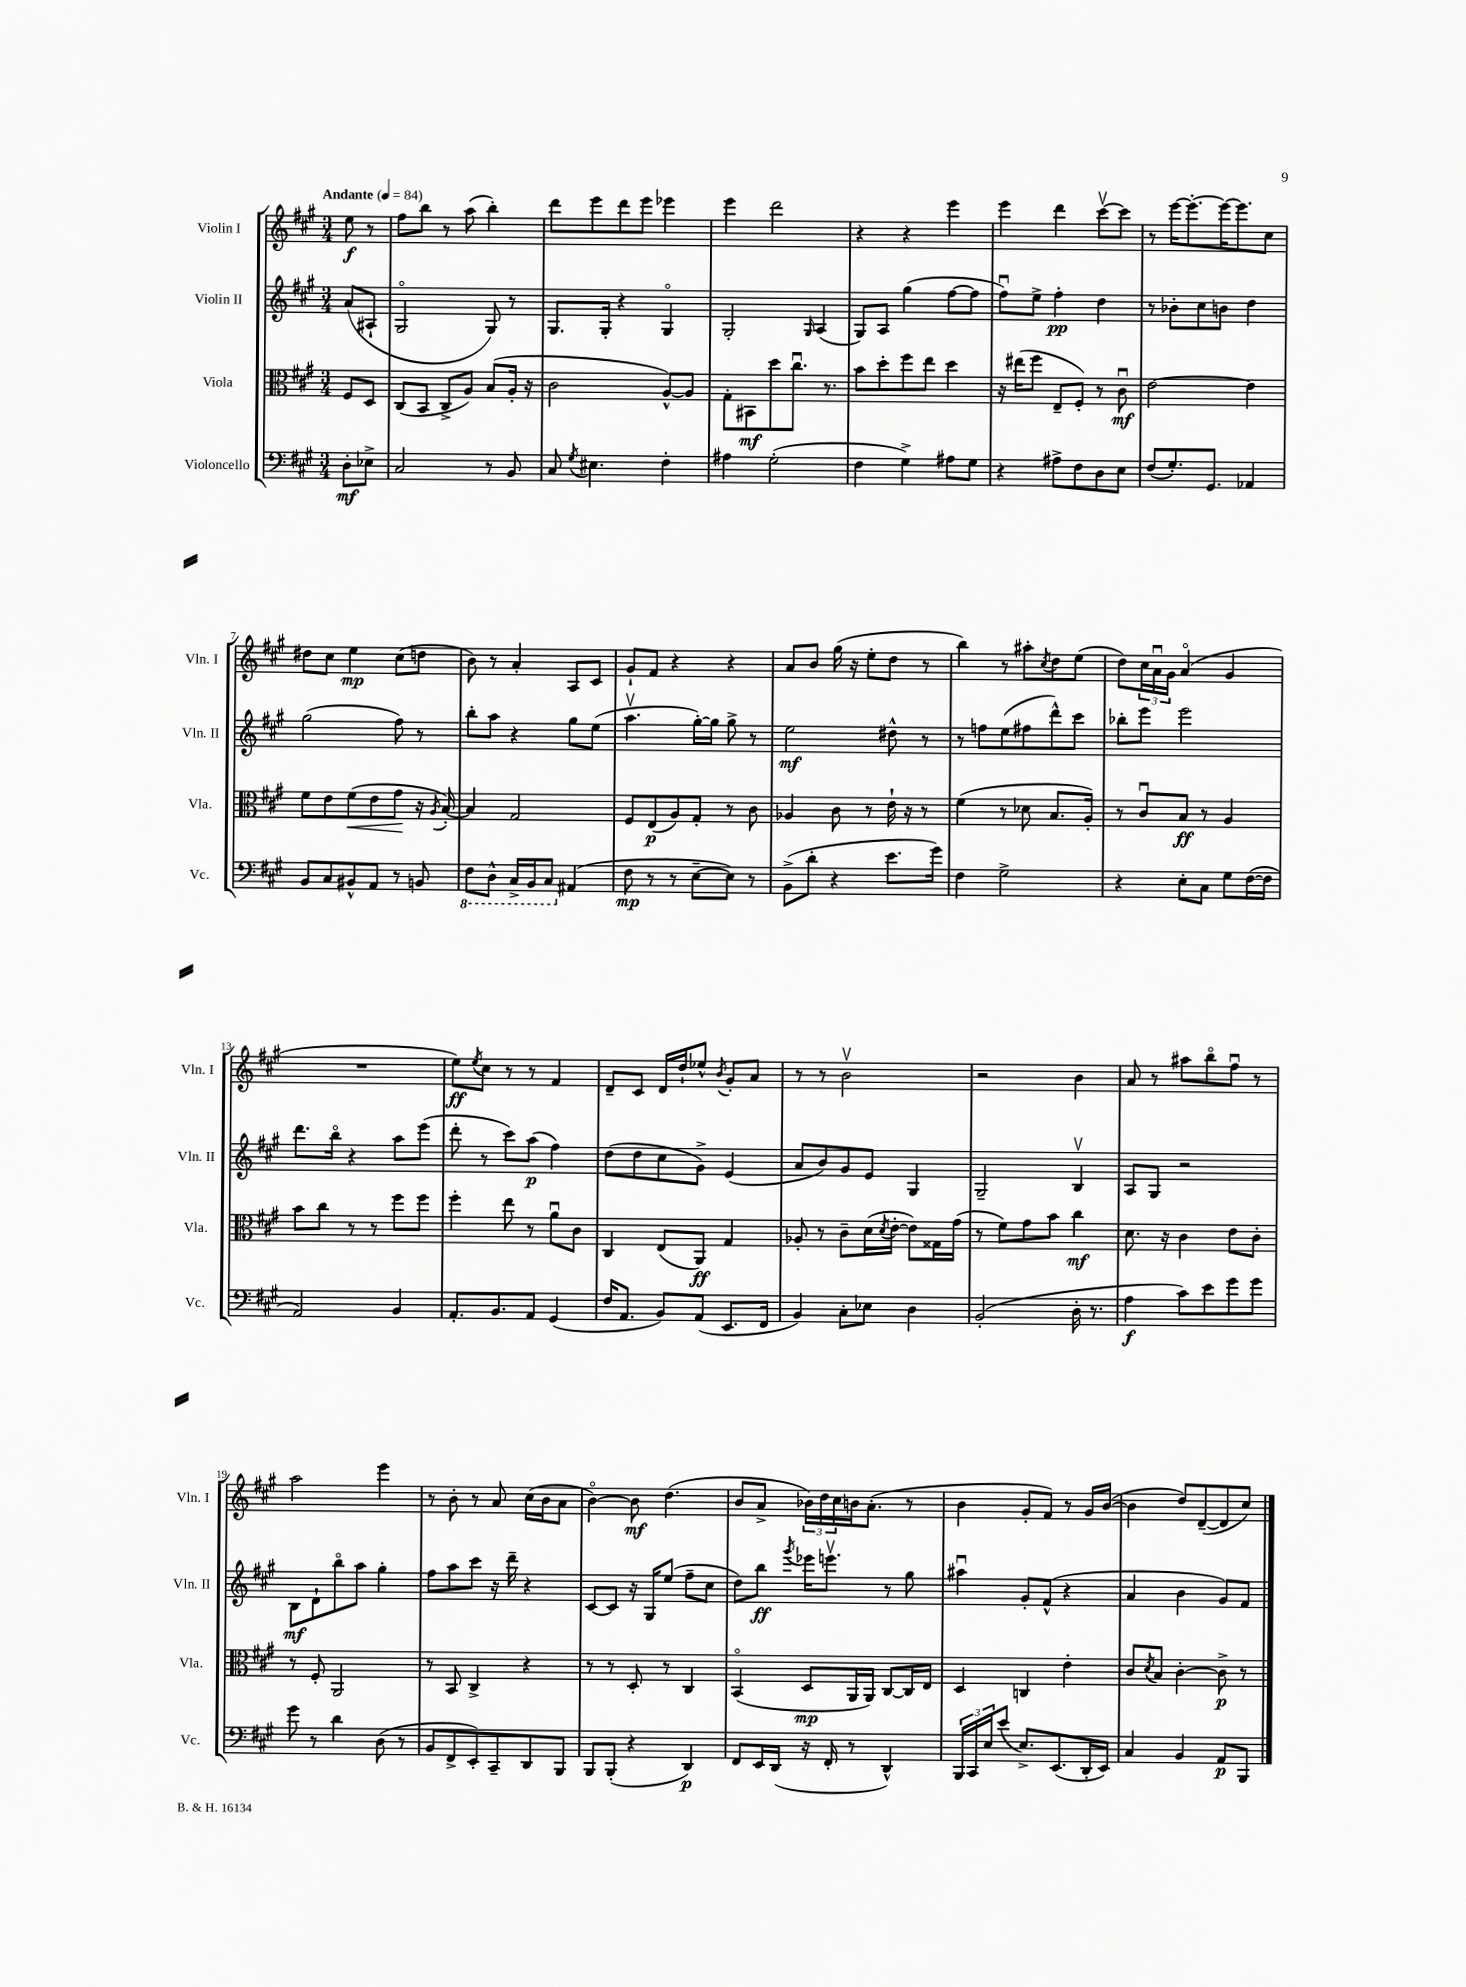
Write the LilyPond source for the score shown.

<<
\new StaffGroup <<
\new Staff = "s0" \with { instrumentName = "Violin I" shortInstrumentName = "Vln. I" } {
    \clef treble \key a \major \numericTimeSignature \time 3/4 \partial 4 \tempo "Andante" 4 = 84
    e''8\f r8 |
    fis''8 b''8 r8 a''8( b''4-.) |
    d'''8 e'''8 d'''8 e'''8 ees'''4 |
    e'''4 d'''2 |
    r4 r4 e'''4 |
    e'''4 d'''4 cis'''8~\upbow cis'''8 |
    r8 e'''16~ e'''8.~-. e'''16~ e'''8. cis''8 |
    dis''8 cis''8 e''4\mp cis''8( d''8 |
    b'8) r8 a'4-. a8 cis'8 |
    gis'8-! fis'8 r4 r4 |
    a'8 b'8 gis''16( r16 e''8-. d''8 r8 |
    b''4) r8 ais''8-. \acciaccatura { cis''8 } d''8 e''8( |
    d''8) \tuplet 3/2 { cis''16 a'16\downbow gis'16 } a'4\flageolet( gis'4 |
    R2. |
    e''8\ff) \acciaccatura { e''8 } cis''8 r8 r8 fis'4 |
    d'8-- cis'8 d'16 d''16-! ees''8-^ \acciaccatura { b'8 } gis'8-. a'8 |
    r8 r8 b'2\upbow |
    r2 b'4 |
    a'8 r8 ais''8 b''8\flageolet fis''8\downbow r8 |
    a''2 e'''4 |
    r8 b'8-. r8 a'8 cis''16( b'16 a'8 |
    b'4~\flageolet) b'8\mf d''4.( |
    b'8 a'8-> \tuplet 3/2 { bes'16) d''16 cis''16 } b'16 a'8.-.( r8 |
    b'4 gis'8-. fis'8) r8 gis'16 b'16~( |
    b'4 d''8) d'8~--( d'8 cis''8) \bar "|." |
}
\new Staff = "s1" \with { instrumentName = "Violin II" shortInstrumentName = "Vln. II" } {
    \clef treble \key a \major \numericTimeSignature \time 3/4 \partial 4
    a'8( ais8-! |
    gis2\flageolet gis8) r8 |
    gis8. gis16-. r4 gis4\flageolet |
    gis2-. \grace { gis16 } a4( |
    gis8) a8 gis''4( fis''8~ fis''8 |
    fis''8\downbow) e''8-> fis''4-.\pp d''4 |
    r8 bes'8-. cis''8 b'8 d''4 |
    gis''2( fis''8) r8 |
    b''8-. a''8 r4 gis''8 e''8( |
    a''4.\upbow gis''16~-.) gis''16 gis''8-> r8 |
    e''2\mf dis''8-^ r8 |
    r8 f''8 e''8( fis''8 d'''8-^) cis'''8 |
    bes''8-. e'''8 e'''2 |
    d'''8. b''16\flageolet r4 a''8 e'''8( |
    d'''8-. r8 cis'''8) a''8\p( fis''4) |
    d''8( d''8 cis''8 gis'8->) e'4( |
    a'8 b'8) gis'8 e'8 gis4 |
    gis2-- b4\upbow |
    a8 gis8 r2 |
    b8\mf d'8-! b''8\flageolet a''8 gis''4-. |
    fis''8 a''8 cis'''8 r16 d'''16-- r4 |
    cis'8~ cis'8 r16 gis16 e''8( fis''8-- cis''8 |
    d''8) b''8\ff \acciaccatura { gis'''8 } ees'''16 e'''8.\upbow r8 gis''8 |
    ais''4\downbow gis'8-. fis'8-^( r4 |
    a'4 b'4 gis'8) fis'8 \bar "|." |
}
\new Staff = "s2" \with { instrumentName = "Viola" shortInstrumentName = "Vla." } {
    \clef alto \key a \major \numericTimeSignature \time 3/4 \partial 4
    fis8 d8 |
    cis8( b,8 cis8-> a8) b8( a16-. r16 |
    cis'2 a8~-^) a8 |
    gis8-. bis,8\mf d''8 cis''8.\downbow r8. |
    b'8 d''8-. fis''8 e''8 d''4 |
    r16 eis''16( fis''8 e8-- fis8-.) r8 cis'8\downbow\mf |
    e'2~ e'4 |
    fis'8 e'8 fis'8\<( e'8 gis'8\! r16 \acciaccatura { a8 } b16~-.) |
    b4 gis2 |
    fis8 e8\p( a8) gis8-. r8 cis'8 |
    aes4 cis'8 r8 e'16-! r16 r8 |
    fis'4( r8 des'8 b8. a16-.) |
    r8 cis'8\downbow b8\ff r8 a4 |
    b'8 cis''8 r8 r8 fis''8 fis''8 |
    fis''4-. e''8 r8 a'8\downbow cis'8 |
    cis4 e8( a,8\ff) gis4 |
    aes8-. r8 cis'8-- d'16( \acciaccatura { d'8 } e'16~-. e'8) gisis16 gis'16( |
    r8 fis'8) gis'8 b'8 cis''4\mf |
    d'8. r16 cis'4 e'8 cis'8-. |
    r8 fis8-. a,2 |
    r8 b,8 cis4-> r4 |
    r8 r8 d8-. r8 cis4 |
    b,4\flageolet( d8\mp a,16 a,16) cis8~ cis16 e16 |
    d4 c4 e'4-. |
    cis'8 \acciaccatura { d'8 } b8 cis'4~-. cis'8->\p r8 \bar "|." |
}
\new Staff = "s3" \with { instrumentName = "Violoncello" shortInstrumentName = "Vc." } {
    \clef bass \key a \major \numericTimeSignature \time 3/4 \partial 4
    d8-.\mf ees8-> |
    cis2 r8 b,8 |
    cis8 \acciaccatura { gis8 } eis4. fis4-. |
    ais4 gis2-.( |
    fis4 gis4->) ais8 gis8 |
    r4 ais8-> fis8 d8 e8 |
    fis8( gis8.-.) gis,8. aes,4 |
    b,8 cis8 bis,8-^ a,8 r8 b,8 |
    \ottava #-1 fis,8 d,8-^ cis,16-> b,,16 cis,8 \ottava #0 ais,4( |
    fis8\mp r8 r8 e8~-- e8) r8 |
    b,8->( d'8-. r4 e'8. gis'16) |
    fis4 gis2-> |
    r4 e8-. cis8 gis8 fis16~( fis16 |
    a,2) b,4 |
    a,8.-. b,8. a,8 gis,4( |
    fis16 a,8. b,8) a,8( e,8. fis,16 |
    b,4) cis8-. ees8 d4 |
    b,2-.( d16-. r8. |
    a4\f cis'8) e'8 gis'8 gis'8 |
    gis'8 r8 d'4 d8( r8 |
    b,8 fis,8-> e,8-.) cis,8-- d,8 b,,8 |
    b,,8 b,,8-.( r4 d,4\p) |
    fis,8 e,16 d,16( r16 fis,16-. r8 d,4-^) |
    \tuplet 3/2 { b,,16 cis,16 e16 } e'8( e8.->) e,8.( d,16-. e,16) |
    cis4 b,4 a,8\p b,,8 \bar "|." |
}
>>
>>
